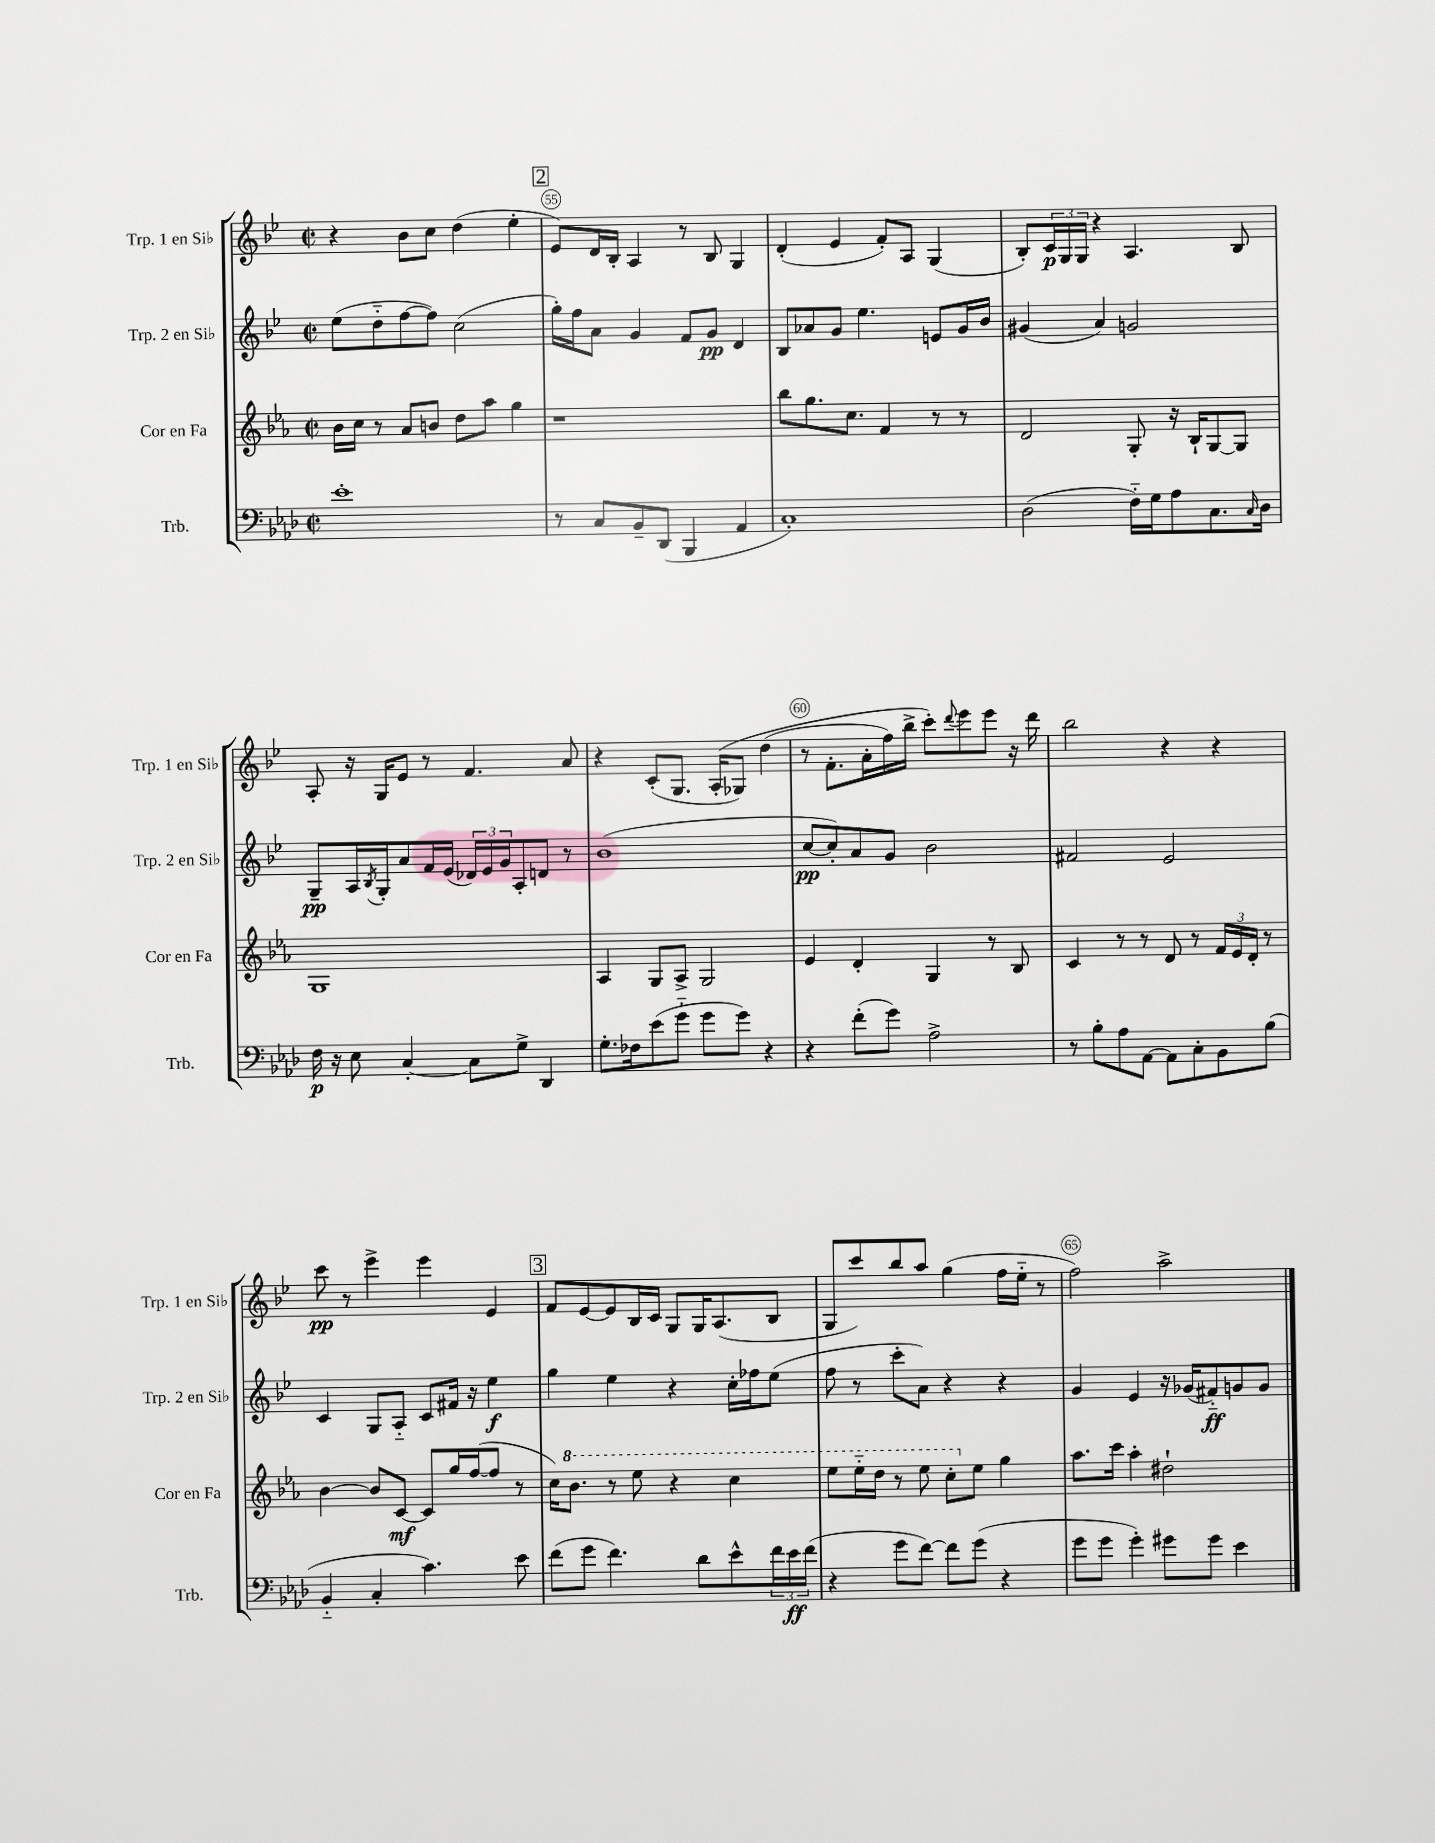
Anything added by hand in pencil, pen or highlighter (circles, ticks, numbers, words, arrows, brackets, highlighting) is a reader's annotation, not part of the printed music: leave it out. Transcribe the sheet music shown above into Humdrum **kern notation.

**kern	**kern	**kern	**kern
*staff4	*staff3	*staff2	*staff1
*clefF4	*clefG2	*clefG2	*clefG2
*k[b-e-a-d-]	*k[b-e-a-]	*k[b-e-]	*k[b-e-]
*M2/2	*M2/2	*M2/2	*M2/2
*met(c|)	*met(c|)	*met(c|)	*met(c|)
1e-'	16b-	(8ee-	4r
.	16cc	.	.
.	8r	8dd'~	.
.	8a-	[8ff	8b-
.	8b	8ff])	8cc
.	8dd	(2cc	(4dd
.	8aa-	.	.
.	4gg	.	4ee-'
=	=	=	=
8r	1r	16gg')	8e-)
.	.	16ff	.
8C	.	8a	16d
.	.	.	16B-'
8BB-~	.	4g	4A
(8DD-	.	.	.
4BBB-	.	8f	8r
.	.	8g	8B-
4AA-	.	4d	4G
=	=	=	=
1C')	8bb-	8B-	(4d'
.	8.gg	8a-	.
.	.	8g	4e-
.	8.cc	.	.
.	.	4.ee-	.
.	4f	.	8f')
.	.	.	8A
.	8r	8e	(4G
.	8r	16g	.
.	.	16b-	.
=	=	=	=
(2D-	2d	(4g#	8B-')
.	.	.	24c
.	.	.	24G
.	.	.	24G
.	.	4a)	4r
16F'~)	8G'	2g	4.A
16G	.	.	.
8A-	16r	.	.
.	16B-`	.	.
8.C	[8G	.	.
.	8G]	.	8B-
16qqC	.	.	.
16D-	.	.	.
=	=	=	=
16F	1G	8G~	8A'
16r	.	.	.
8E-	.	16A	16r
.	.	8qB-	.
.	.	16G'	16G
[4C'	.	8a	8e-
.	.	16f	8r
.	.	(16e-	.
8C]	.	24d-)	4.f
.	.	24e-	.
.	.	24g	.
8G^	.	8A'	.
4DD-	.	8d	.
.	.	8r	8a
=	=	=	=
8.G'	4A-	(1b-	4r
16F-	.	.	.
(8e-	8G	.	(8c'
8g'~	8A-^	.	8.G
8g	2G	.	.
.	.	.	&(16A'
8g)	.	.	8G-)
4r	.	.	(4dd
=	=	=	=
4r	4e-	[8cc	8r
.	.	8cc'])	8.f'
(8f'	4d'	8a	.
.	.	.	16a'
8g)	.	8g	16ff)
.	.	.	16bb-^
2A-^	4G	2b-	8ccc'&)
.	.	.	8qqddd
.	.	.	8eee-
.	8r	.	8eee-
.	8B-	.	16r
.	.	.	16ddd
=	=	=	=
8r	4c	2f#	2bb-
8B-'	.	.	.
8A-	8r	.	.
[8AA-	8r	.	.
8AA-]	8d	2e-	4r
8C'	8r	.	.
8BB-	24f	.	4r
.	24e-	.	.
.	24d'	.	.
(8B-	8r	.	.
=	=	=	=
4BB-'~	[4b-	4c	8ccc
.	.	.	8r
4C'	8b-]	8G	4eee-^
.	[8c	8A'~	.
4.c)	8c]	8c	4eee-
.	16gg	16f#	.
.	([16ff	16r	.
.	8ff]	4ee-	4e-
8e-	8r	.	.
=	=	=	=
(8f	16cc)	4gg	8f
.	8.bb-	.	.
8g	.	.	[8e-
4.f)	8r	4ee-	8e-]
.	8eee-	.	16B-
.	.	.	16c
.	4r	4r	8G
8d-	.	.	16G
.	.	.	(8.A
8e-^^	4ccc	16cc'	.
.	.	16ff-	.
24f	.	(8ee-	8B-
24e-	.	.	.
(24f	.	.	.
=	=	=	=
4r	8eee-	8ff	8G
.	16eee-'~	8r	8ccc)
.	16ddd	.	.
8g	8r	8ccc'	8bb-
[8f)	8eee-	8a)	8aa
8f]	8ccc'	4r	(4gg
(8g	8ee-	.	.
4r	4gg	4r	16ff
.	.	.	16ee-'~
.	.	.	8r
=	=	=	=
8g	8.aa-	4g	2ff)
8g	.	.	.
.	16ccc	.	.
4g')	4aa-'	4e-	.
8g#	2dd#`	16r	2aa^
.	.	(16g-	.
8g#	.	8f#'~)	.
4e-	.	8g	.
.	.	8g	.
==	==	==	==
*-	*-	*-	*-
